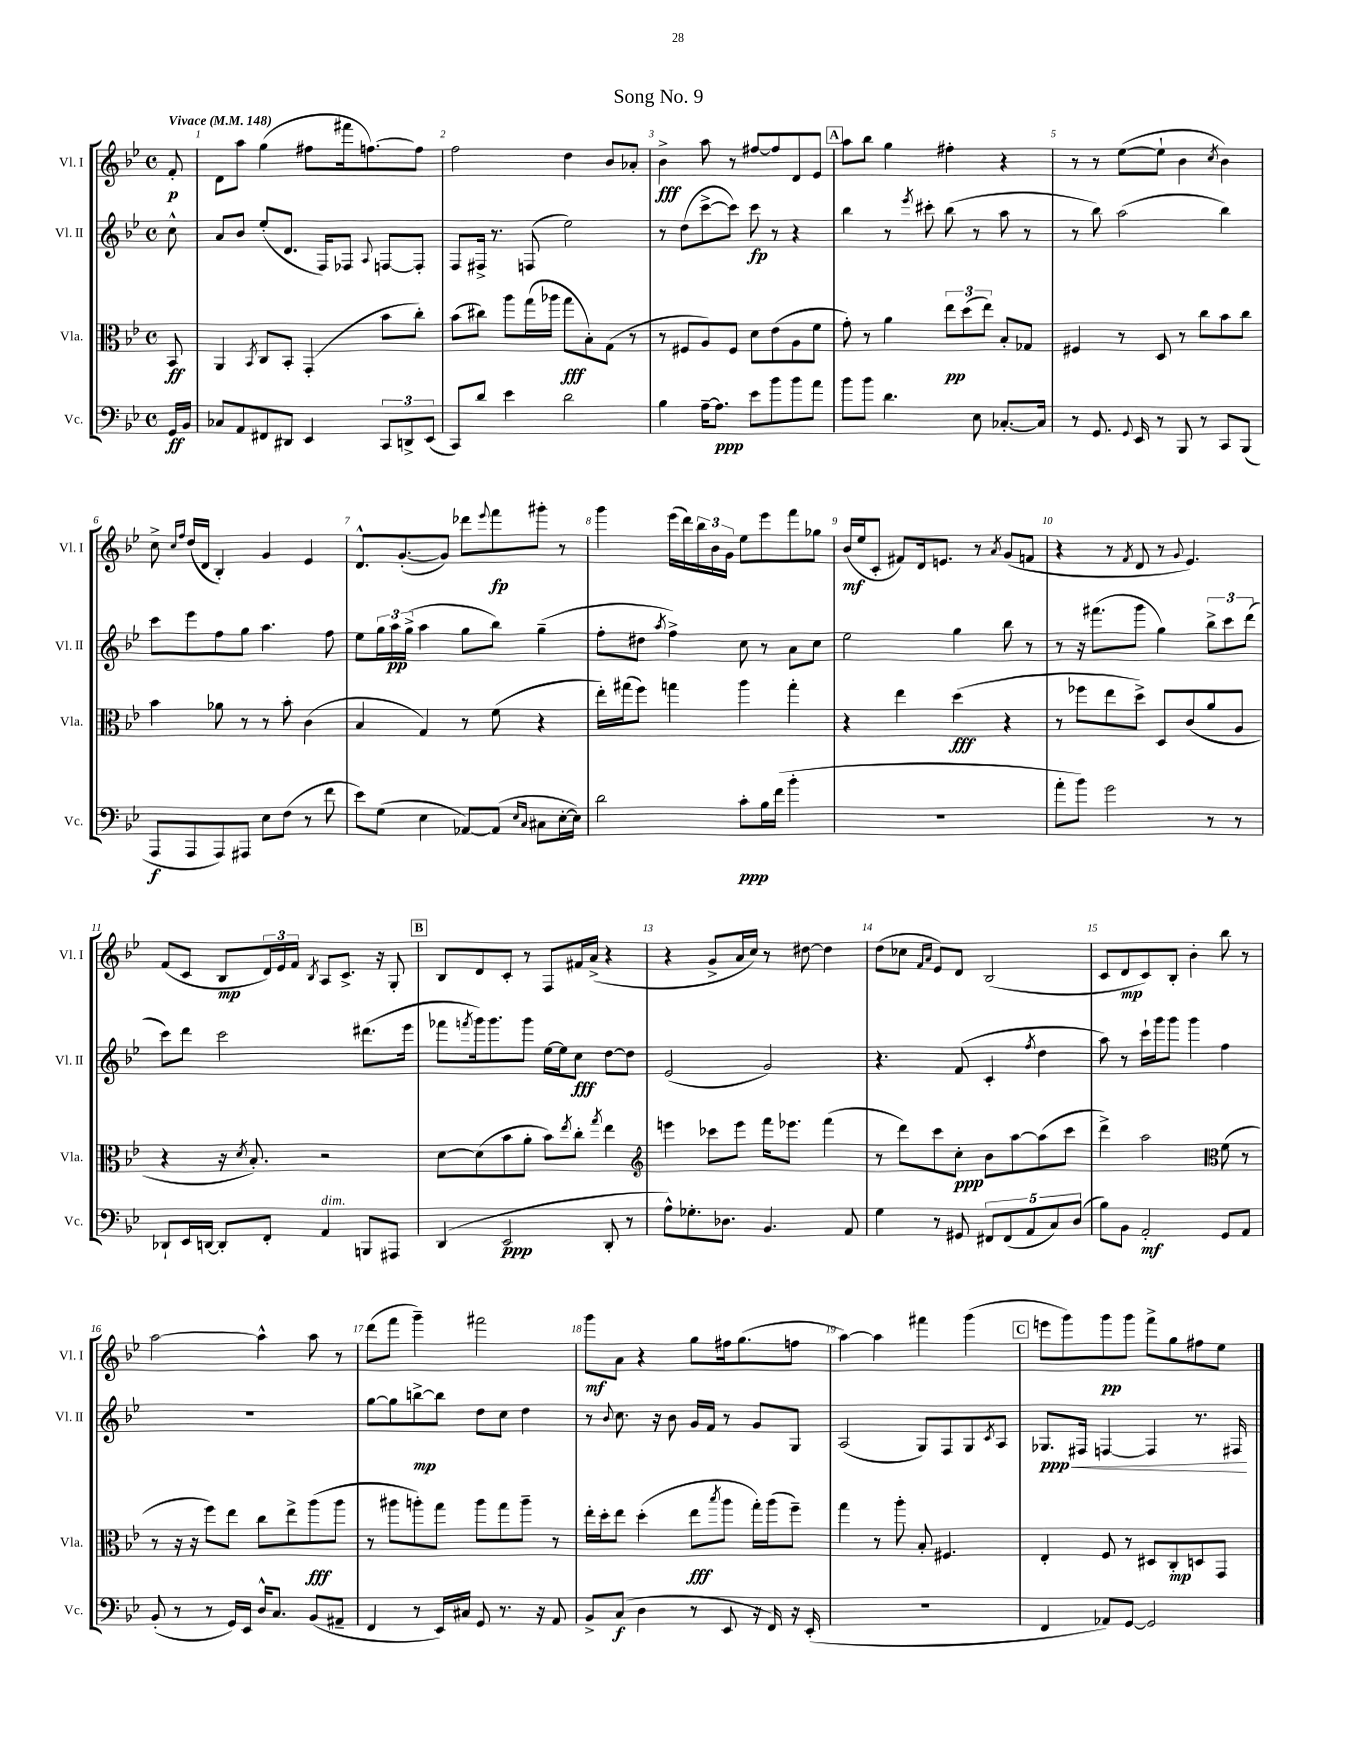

**kern	**kern	**kern	**kern
*staff4	*staff3	*staff2	*staff1
*clefF4	*clefC3	*clefG2	*clefG2
*k[b-e-]	*k[b-e-]	*k[b-e-]	*k[b-e-]
*M4/4	*M4/4	*M4/4	*M4/4
*met(c)	*met(c)	*met(c)	*met(c)
*MM148	*MM148	*MM148	*MM148
16GG/LL	8BB-/	8cc^^\	8f'/
16BB-/JJ	.	.	.
=	=	=	=
8C-/L	4AA/	8a/L	8d\L
8AA/	.	8b-/J	8aa\J
.	8qBB-/	.	.
8FF#/	8C/L	(8ee-'/L	(4gg\
8DD#/J	8BB-'/J	8.d/J	.
4EE-/	(4GG'/	.	8ff#\L
.	.	16F/LK)	.
.	.	8F-/J	16fff#\k
.	.	.	[8.ff\)
.	.	8qqA/	.
12CC/L	8b-\L	[8F/L	.
12DD^/	.	.	.
.	8cc'\J)	8F'/]J	8ff\]J
(12EE-/J	.	.	.
=	=	=	=
8CC/L)	(8b-\L	8F/L	2ff\
8d/J	8cc#\J)	16F#^/Jk	.
.	.	8.r	.
4e-\	8aa\L	.	.
.	(16gg\L	(8F/	.
.	16aa-\JJ	.	.
2d\	8gg\L	2ee-\)	4dd\
.	8B-'\)	.	.
.	(8G\J	.	8b-/L
.	8r	.	8a-'/J
=	=	=	=
4B-\	8r	8r	4b-^\
.	8F#/L	(8dd\L	.
[16A~\LK	8A/)	[8ccc^\	8aa\
8.A\]J	.	.	.
.	8F#/J	8ccc\]J)	8r
8e-\L	8d\L	8ccc\	[8ff#/L
8b-\	(8e-\	8r	8ff#/]
8b-\	8A\	4r	8d/
8a\J	8f\J	.	8e-/J
=	=	=	=
8b-\L	8g'\)	4bb-\	8aa\L
8b-\J	8r	.	8bb-\J
4.d\	4a\	8r	4gg\
.	.	8qeee-/	.
.	.	8ccc#'\	.
.	12ee-\L	(8bb-\	4ff#'\
.	(12dd\	.	.
8E-\	.	8r	.
.	12ee-\J)	.	.
[8.C-'/L	8B-'/L	8aa\	4r
.	8G-/J	8r	.
16C-/]Jk	.	.	.
=	=	=	=
8r	4F#/	8r	8r
8.GG/	.	8bb-\)	8r
.	8r	(2aa\	([8ee-\L
8qqGG/	.	.	.
16EE-/	.	.	.
8r	8D/	.	8ee-`\]J
8BBB-/	8r	.	4b-\
8r	8cc\L	.	.
.	.	.	8qcc/
8CC/L	8b-\	4bb-\)	4b-\)
(8BBB-/J	8cc\J	.	.
=	=	=	=
8AAA/L	4b-\	8ccc\L	8cc^\
.	.	.	16qqcc/LL
.	.	.	16qqff/JJ
8AAA/	.	8eee-\	(16dd/LL
.	.	.	16d/JJ
8AAA/)	8a-\	8ff\	4B-'/)
8AAA#/J	8r	8gg\J	.
8E-\L	8r	4.aa\	4g/
(8F\J	8b-'\	.	.
8r	(4c\	.	4e-/
8f\	.	8ff\	.
=	=	=	=
8e-\L)	4B-/	8ee-\L	8.d^^/L
(8G\J	.	24gg\L	.
.	.	24aa\	.
.	.	.	([8.g'/
.	.	(24gg^\JJ	.
4E-\	4G/)	4aa\	.
.	.	.	8g/]J)
[8AA-/L)	8r	8gg\L	8ddd-\L
.	.	.	8qqeee-/
(8AA-/]J	(8f\	8bb-\J)	8fff\
16qqE-/LL	.	.	.
16qqC/JJ	.	.	.
8C#\L	4r	(4gg~\	8ggg#'\J
[16E-'\L	.	.	8r
16E-\]JJ)	.	.	.
=	=	=	=
2d\	16ee-'\LL)	8ff'\L	4ggg\
.	(16gg#\J	.	.
.	8ff\J)	8dd#\J	.
.	.	8qaa/	.
.	4gg\	4ff^\)	(16eee-\LL
.	.	.	16ddd\)
.	.	.	24bb-\
.	.	.	24b-\
.	.	.	24g\JJ
8c'\L	4aa\	8cc\	8ee-\L
16B-\L	.	8r	8eee-\
(16f\JJ	.	.	.
4b-'\	4gg'\	8a\L	8fff\
.	.	8cc\J	8gg-\J
=	=	=	=
1r	4r	2ee-\	(16b-/LL
.	.	.	16ee-/J
.	.	.	8c'/J
.	4ee-\	.	8f#/L)
.	.	.	16d/k
.	.	.	8.e/J
.	(4dd\	4gg\	.
.	.	.	8r
.	.	.	8qa/
.	4r	8bb-\	(8g/L
.	.	8r	8f/J
=	=	=	=
8a'\L	8r	8r	4r
8b-\J)	8ff-\L	16r	.
.	.	(8.fff#\L	.
2g\	8ee-\	.	8r
.	.	.	8qf/
.	8dd^\J)	8ggg\J	8d/
.	8D/L	4gg\)	8r
.	.	.	8qqg/
.	(8c/	.	4.e-/)
8r	8a/	12bb-^\L	.
.	.	12ccc\	.
8r	8A/J	.	.
.	.	(12ddd\J	.
=	=	=	=
8DD-`/L	4r	8ccc\L)	(8f/L
16EE-/L	.	8ddd\J	8c/J
[16DD/JJ	.	.	.
8DD'/]L	16r	2ccc\	8B-/L
.	8qd/	.	.
.	8.B-'/)	.	.
8FF'/J	.	.	24d/L)
.	.	.	24e-/
.	.	.	24f/JJ
.	.	.	8qB-/
4AA/	2r	.	8A/L
.	.	.	8.c^/J
8BBB/L	.	(8.ddd#\L	.
.	.	.	16r
8AAA#/J	.	.	8G'/
.	.	16eee-\Jk	.
=	=	=	=
(4DD/	[8d\L	8fff-\L	8B-/L
.	.	8qfff/	.
.	(8d\]	16ggg\k)	8d/
.	.	8.ggg\	.
2EE-/	8b-\	.	8c'/J
.	8a'\J	8ggg\J	8r
.	8b-\L)	[16ee-\LL	8F/L
.	.	16ee-\]J	.
.	8qee-/	.	.
.	8cc'\J	8cc\J	16f#/L
.	.	.	(16a^/JJ
.	8qgg/	.	.
8DD'/	4ee-\	[8dd\L	4r
8r	.	8dd\]J	.
=	=	=	=
*	*clefG2	*	*
8A^^\L)	4eee\	(2e-/	4r
8.G-'\	.	.	.
.	8ccc-\L	.	8g^/L
8.D-\J	.	.	.
.	8eee\J	.	16a/L
.	.	.	16cc/JJ)
4.BB-/	16fff\LK	2g/)	8r
.	8.eee-\J	.	.
.	.	.	[8dd#\
.	(4fff\	.	4dd#\]
8AA/	.	.	.
=	=	=	=
4G\	8r	4.r	(8dd\L
.	8ddd\L)	.	8cc-\J
.	.	.	16qqf/LL
.	.	.	16qqa/JJ
8r	8ccc\	.	8e-/L)
8GG#/	8cc'\J	(8f/	8d/J
10FF#/L	8b-\L	4c'/	(2B-/
(10FF#/	.	.	.
.	[8aa\	.	.
10AA/	.	.	.
.	.	8qff/	.
.	(8aa\]	4dd\	.
10C/)	.	.	.
.	8ccc\J	.	.
(10D/J	.	.	.
=	=	=	=
8B-\L)	4ddd^\)	8aa\)	8c/L
8BB-\J	.	8r	8d/
2AA'/	2aa\	16ccc`\LL	8c/)
.	.	16ggg\J	.
.	.	8ggg\J	8B-'/J
.	.	4ggg\	4b-'\
*	*clefC3	*	*
8GG/L	(8f\	4ff\	8bb-\
8AA/J	8r	.	8r
=	=	=	=
(8BB-'/	8r	1r	[2aa\
8r	16r	.	.
.	16r	.	.
8r	8ff\L)	.	.
16GG/LL)	8ee-\J	.	.
16EE-/JJ	.	.	.
16D^^/LK	8cc\L	.	4aa^^\]
8.C/J	.	.	.
.	8ee-^\	.	.
(8BB-/L	(8aa\	.	8aa\
8AA#~/J	8aa\J	.	8r
=	=	=	=
4FF/	8r	[8gg\L	(8ddd\L
.	8aa#\L	8gg\]	8fff\J
8r	8aa'\)	[8bb^\	4ggg~\)
16EE-/LL)	8gg\J	8bb\]J	.
16C#/JJ	.	.	.
8GG/	8aa\L	8dd\L	2fff#\
8.r	8gg\	8cc\J	.
.	8aa~\J	4dd\	.
16r	.	.	.
8AA/	8r	.	.
=	=	=	=
8BB-^/L	16ee-'\LL	8r	8ggg\L
.	16dd'\J	.	.
.	.	8qqb-/	.
(8C/J	8ee-\J	8.cc\	8a\J
4D\	(4dd'\	.	4r
.	.	16r	.
.	.	8b-\	.
8r	8ee-\L	16g/LL	8gg\L
.	.	16f/JJ	.
.	8qbb-/	.	.
8EE-/	8aa\J	8r	16ff#\k
.	.	.	(8.gg\
16r	16gg'\LL)	8g/L	.
16FF/)	(16aa\J	.	.
16r	8ff~\J)	8G/J	8ff\J
(16EE-'/	.	.	.
=	=	=	=
1r	4gg\	(2A/	[4aa\)
.	8r	.	4aa\]
.	8aa'\	.	.
.	8B-'/	8G/L)	4fff#\
.	4.F#/	8F/	.
.	.	8G/	(4ggg\
.	.	8qc/	.
.	.	8A/J	.
=	=	=	=
4FF/	4E-'/	8.G-/L	8eee\L
.	.	.	8ggg\)
.	.	16F#/Jk	.
8AA-/L)	8F/	[4F/	8ggg\
[8GG/J	8r	.	8ggg\J
2GG/]	8D#/L	4F/]	8fff^\L
.	8C'/	.	8gg\
.	8D/	8.r	8ff#\
.	8GG/J	.	8ee-\J
.	.	16F#/	.
==	==	==	==
*-	*-	*-	*-
